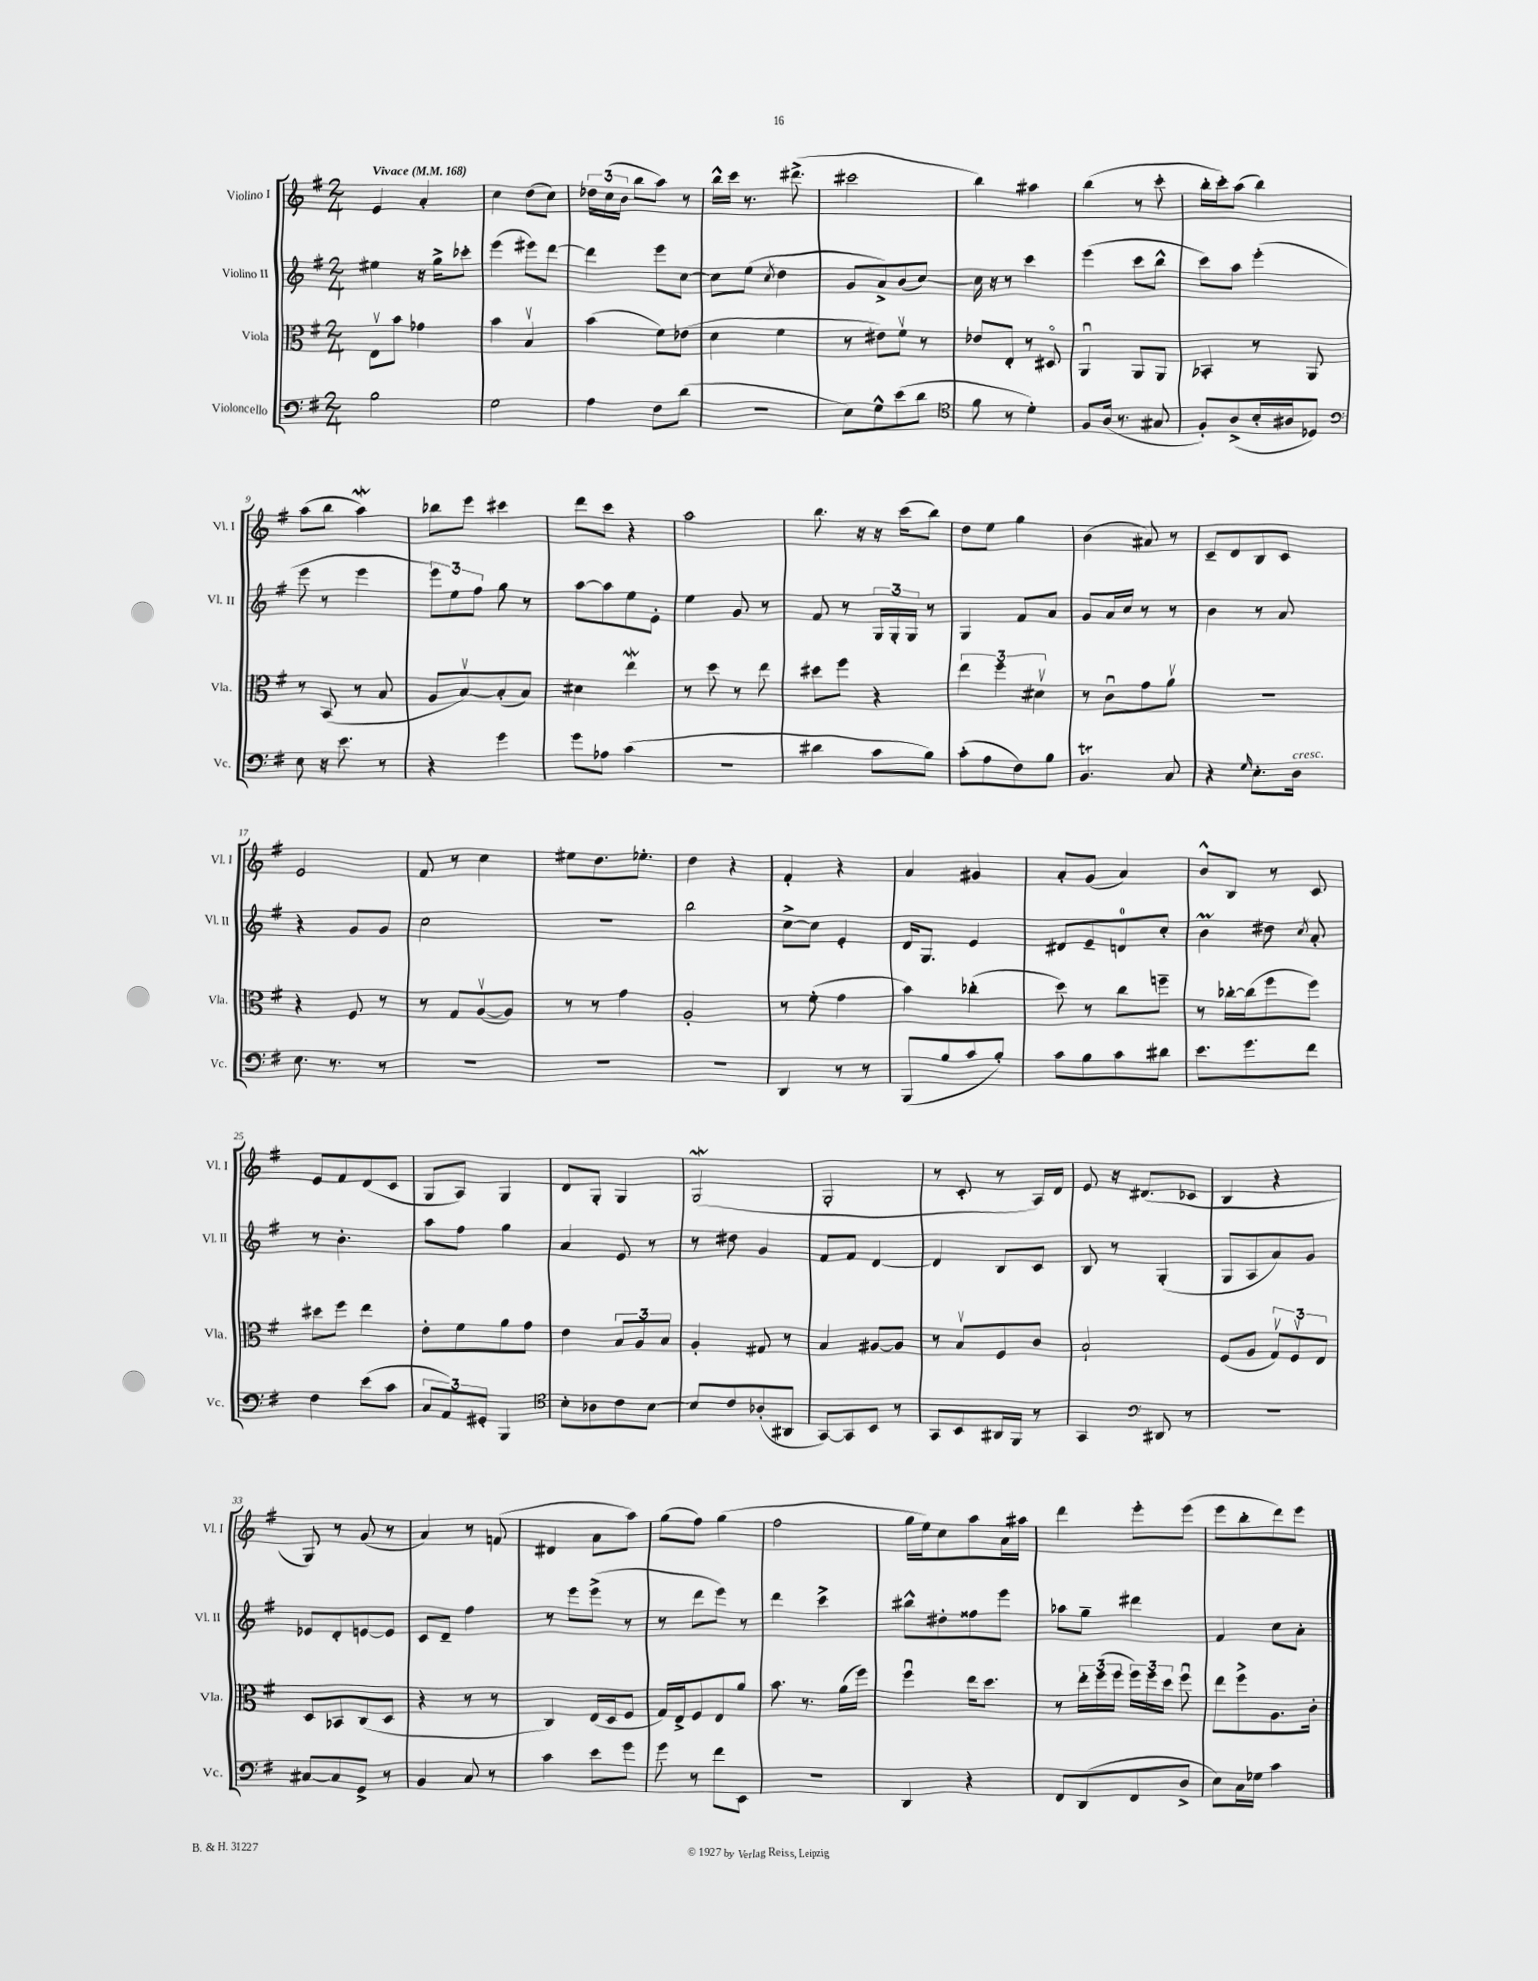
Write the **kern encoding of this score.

**kern	**kern	**kern	**kern
*staff4	*staff3	*staff2	*staff1
*clefF4	*clefC3	*clefG2	*clefG2
*k[f#]	*k[f#]	*k[f#]	*k[f#]
*M2/4	*M2/4	*M2/4	*M2/4
*MM168	*MM168	*MM168	*MM168
2B\	8Ev\L	4ee#\	4e/
.	8b\J	.	.
.	4g-\	16r	4a'/
.	.	16gg^\LK	.
.	.	8ccc-'\J	.
=	=	=	=
2G\	4b\	(4eee\	4cc\
.	4Bv/	8eee#\L)	(8dd\L
.	.	[8ddd\J	8cc\J)
=	=	=	=
4A\	(4b\	4ddd\]	24dd-\LL
.	.	.	(24cc\
.	.	.	24b\JJ
.	.	.	8bb\L
8F#\L	8f#\L)	8eee\L	8aa\J)
(8d\J	(8e-\J	[8cc\J	8r
=	=	=	=
2r	4d\	8cc\]L	16bb^^\LL
.	.	.	16ccc\JJ
.	.	(8ee\J	8.r
.	.	8qcc/	.
.	4f#\	4dd\	.
.	.	.	(8.ddd#^\
=	=	=	=
8E\L)	8r	8g/L	2ccc#\
8G^^\	8e#\L)	8a^/)	.
(8e\	8f#v\J	(8b/	.
8d\J	8r	[8cc/J)	.
=	=	=	=
*clefC4	*	*	*
8f#\	8e-/L	16cc\]	4bb\)
.	.	16r	.
8r	8E'/J	8r	.
4d'\)	8r	4ccc\	4aa#\
.	8D#o/	.	.
=	=	=	=
8F#/L	4AAu/	(4eee\	(4bb\
(16A/Jk	.	.	.
8.r	.	.	.
.	8AA/L	8ccc\L	8r
8G#/	8AA/J	8bb^^\J	8ccc'\
=	=	=	=
8F#'/L)	4BB-'/	8ccc\L)	16bb'\LL
.	.	.	16ccc'\J)
(8A^/	.	8aa\J	(8aa\J
16B'/L	8r	(4eee'\	4bb\)
16A#/J	.	.	.
8D-/J)	8AA/	.	.
=	=	=	=
*clefF4	*	*	*
8E\	8r	8eee\	(8aa\L
16r	(8BB/	8r	8bb\J
8.e\	.	.	.
.	8r	4eee\	4aa\)
8r	8B/	.	.
=	=	=	=
4r	8A/L	12eee\L)	8bb-\L
.	.	12ee\	.
.	[8Bv/)	.	8eee\J
.	.	12ff#\J	.
4g\	(8B'/]	8gg\	4ccc#\
.	8B/J)	8r	.
=	=	=	=
8g\L	4d#\	[8aa\L	8ddd\L
8A-\J	.	8aa\]	8ccc\J
(4c\	4ee\	8ee\	4r
.	.	8e'\J	.
=	=	=	=
2r	8r	4ee\	2aa\
.	8dd\	.	.
.	8r	8g/	.
.	8ee\	8r	.
=	=	=	=
4d#\	8dd#\L	8f#/	8.bb\
.	8ff#\J	8r	.
.	.	.	16r
8c\L	4r	24G/LL	16r
.	.	24G'/	.
.	.	.	(16ccc\LK
.	.	24G/JJ	.
8B\J)	.	8r	8bb\J)
=	=	=	=
(8c'\L	6ee\	4G/	8dd\L
8A\	.	.	8ee\J
.	6ff#\	.	.
8F#\)	.	8f#/L	4gg\
.	6d#v\	.	.
8B\J	.	8a/J	.
=	=	=	=
4.BB/	8r	8g/L	(4b\
.	8cu\L	16a/L	.
.	.	16cc/JJ	.
.	8g\	8r	8a#/)
8C/	8av\J	8r	8r
=	=	=	=
4r	2r	4b\	8c~/L
.	.	.	8d/
16qqG/	.	.	.
8.E'\L	.	8r	8B/
.	.	8a/	8c/J
16D\Jk	.	.	.
=	=	=	=
8.E\	4r	4r	2e/
8.r	.	.	.
.	8F#/	8g/L	.
8r	8r	8g/J	.
=	=	=	=
2r	8r	2cc\	8f#/
.	8G/L	.	8r
.	([8Av/	.	4cc\
.	8A/]J)	.	.
=	=	=	=
2r	8r	2r	8ee#\L
.	8r	.	8.dd\
.	4g\	.	.
.	.	.	8.ee-'\J
=	=	=	=
2r	2A'/	2bb\	4dd\
.	.	.	4r
=	=	=	=
4DD/	8r	[8cc^\L	4f#'/
.	(8f#'\	8cc\]J	.
8r	4g\	4e'/	4r
8r	.	.	.
=	=	=	=
(8BBB/L	4b\)	16d/LK	4a/
.	.	8.G/J	.
8B/	.	.	.
8c/	(4cc-'\	4e/	4g#/
8B'/J)	.	.	.
=	=	=	=
8c\L	8dd\)	8d#/L	8a'/L
8B\	8r	8e~/	(8g/J
8c\	8cc\L	8d/	4a/)
8d#\J	8ff~\J	8cc'/J	.
=	=	=	=
8.e\L	8r	4b\	8b^^/L
.	[16cc-'\LL	.	8B/J
8.g\	(16cc-\]J	.	.
.	8ff#\	8dd#\	8r
.	.	8qcc/	.
8f#\J	8ff#\J)	8a'/	8c/
=	=	=	=
4F#\	8dd#\L	8r	8e/L
.	8ff#\J	4.b'\	8f#/
(8e\L	4ee\	.	(8d/
8c\J	.	.	8c/J
=	=	=	=
12C/L	8e'\L	8aa\L	8G/L
12AA/)	.	.	.
.	8f#\	8ff#\J	8A/J)
12GG#'/J	.	.	.
4BBB/	8a\	4gg\	4G/
.	8g\J	.	.
=	=	=	=
*clefC4	*	*	*
8B'\L	4e\	4a/	8d/L
8A-\	.	.	8G'/J
8c\	12B/L	8e/	4G/
.	12A/	.	.
[8B\J	.	8r	.
.	12B/J	.	.
=	=	=	=
8B/]L	4A'/	8r	(2G/
8c/	.	8dd#\	.
(8A-'/	8G#/	4g/	.
8AA#/J	8r	.	.
=	=	=	=
[8GG/L)	4B/	8f#/L	2G'/
8GG/]	.	8f#/J	.
8BB/J	[8A#/L	[4d/	.
8r	8A#/]J	.	.
=	=	=	=
8GG/L	8r	4d/]	8r
8BB/	8Bv/L	.	8c'/
16AA#/L	8F#/	8B/L	8r
16FF#/JJ	.	.	.
8r	8c/J	8c/J	16A/LL)
.	.	.	16d/JJ
=	=	=	=
4GG/	2B`/	8B/	8e/
.	.	8r	16r
.	.	.	(8.d#/L
*clefF4	*	*	*
8DD#/	.	(4G'/	.
8r	.	.	8c-/J
=	=	=	=
2r	(8F#/L	8G/L	4B/
.	8A/J	8A/	.
.	12Gv/L)	8a/)	4r
.	12F#v/	.	.
.	.	8g/J	.
.	12E/J	.	.
=	=	=	=
[8C#/L	8D/L	8e-/L	8G/)
8C#/]	8BB-/	8d'/	8r
8GG^/J	(8C/	[8e/	(8g/
8r	8D/J	8e/]J	8r
=	=	=	=
4BB/	4r	8c/L	4a/)
.	.	8d~/J	.
8C/	8r	4ff#\	8r
8r	8r	.	(8f/
=	=	=	=
4c\	4C/)	8r	4d#/
.	.	8eee\L	.
8e\L	(16E/LL	(8eee^\J	8a\L
.	16D/J	.	.
8g\J	8F#/J	8r	8aa\J)
=	=	=	=
8g\	16G/LL)	8r	(8gg\L
.	16E^/J	.	.
8r	8F#/	8ddd\L	8ff#\J)
8f#\L	8E/	8eee\J)	(4gg\
8EE\J	8a/J	8r	.
=	=	=	=
2r	8.b\	4ddd\	2ff#\
.	8.r	.	.
.	.	4ccc^\	.
.	(16a\LL	.	.
.	16ff#\JJ)	.	.
=	=	=	=
4DD/	4ff#u\	8bb#^^\L	16gg\LL
.	.	.	16ee\J)
.	.	8dd#'\	8cc\
4r	16ee\LK	8ff##\	8aa\
.	8.dd\J	.	.
.	.	8eee\J	16a\L
.	.	.	16aa#\JJ
=	=	=	=
8FF#/L	8r	8aa-\L	4ddd\
(8DD/	24ee'\LL	8gg~\J	.
.	(24ff#\	.	.
.	24ff#\JJ	.	.
8FF#/	24ff#\LL)	4ddd#\	8eee'\L
.	24ff#\	.	.
.	24dd\JJ	.	.
8D^/J	8ff#u\	.	(8eee\J
=	=	=	=
8E\L)	8ee\L	4f#/	8eee\L
16C\L	8ff#^\	.	8bb'\
16G-\JJ	.	.	.
4c\	8.A\	8cc\L	8ddd\)
.	.	8a'\J	8eee\J
.	16c'\Jk	.	.
==	==	==	==
*-	*-	*-	*-
